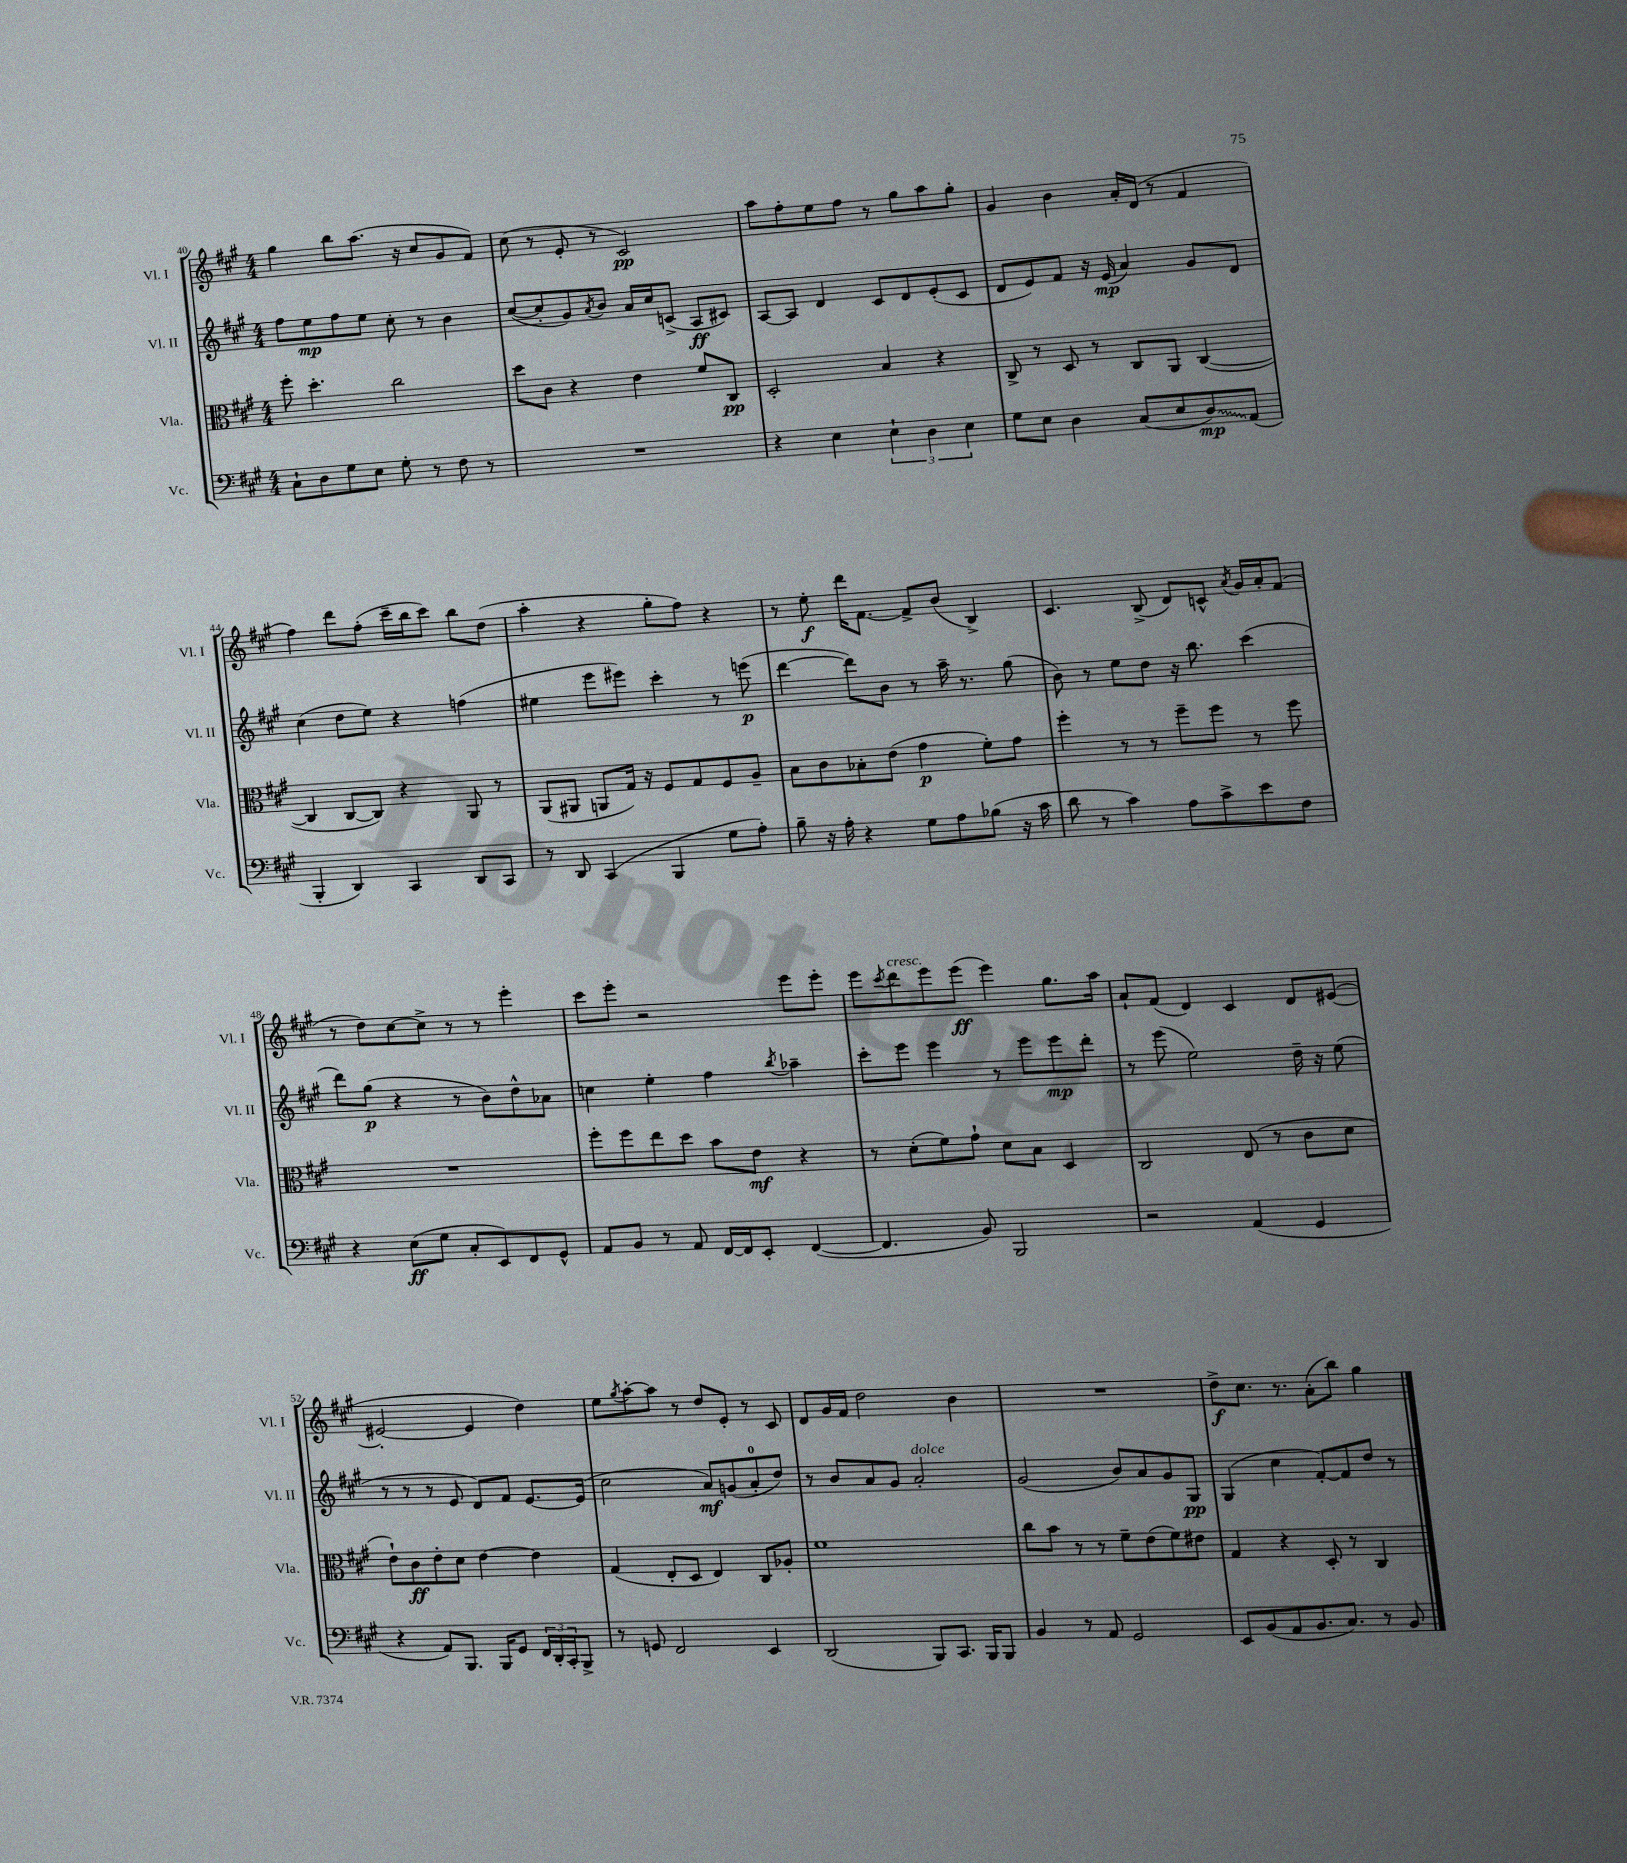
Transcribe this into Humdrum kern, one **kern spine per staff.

**kern	**kern	**kern	**kern
*staff4	*staff3	*staff2	*staff1
*clefF4	*clefC3	*clefG2	*clefG2
*k[f#c#g#]	*k[f#c#g#]	*k[f#c#g#]	*k[f#c#g#]
*M4/4	*M4/4	*M4/4	*M4/4
8C#`	8ff#'	8ff#	4gg#
8D	4.dd'	8ee	.
8G#	.	8ff#	8bb
8E	.	8ee	(8.aa
8G#'	2cc#	8cc#'	.
.	.	.	16r
8r	.	8r	8cc#
8F#	.	4b	8g#
8r	.	.	8f#)
=	=	=	=
1r	8dd	([8cc#	(8cc#
.	8c#	8cc#']	8r
.	4r	8g#)	8e'
.	.	8qa	.
.	.	8b	8r
.	4e	16a	2c#)
.	.	16cc#	.
.	.	(8c^	.
.	8f#	8A	.
.	8C#	8c#)	.
=	=	=	=
4r	2D'	[8A	8aa
.	.	8A]	8ff#'
4E	.	4d	8ee
.	.	.	8ff#
6E`	4B	8c#	8r
.	.	8d	8gg#
6D	.	.	.
.	4r	(8e'	8aa
6E	.	.	.
.	.	8c#	8gg#'
=	=	=	=
8G#	8C#^	8d	4g#
8E	8r	8e)	.
4D	8D	8f#	4b
.	8r	16r	.
.	.	(16e	.
(8C#	8C#	4a)	16a'
.	.	.	(16d
8E	8AA	.	8r
8D)	([4C#	8g#	4f#
(8AA	.	8d	.
=	=	=	=
4BBB'	4C#]	(4cc#	4ff#)
4DD)	[8C#	8dd	8ddd
.	8C#])	8ee)	(8ff#'
4CC#	4r	4r	16ccc#~
.	.	.	16bb
.	.	.	8ccc#)
8DD	8AA	(4ff	8bb
8CC#	8r	.	(8dd
=	=	=	=
8r	(8AA	4ee#	4aa'
8DD	8AA#	.	.
(4CC#	8AA	8eee	4r
.	16G#)	8eee#)	.
.	16r	.	.
4BBB	8F#	4ccc#'	8gg#'
.	8G#	.	8ff#)
8G#	8F#	8r	4r
8A')	8A~	(8eee	.
=	=	=	=
8B~	8B	[4ddd	8r
16r	8c#	.	8ee'
16A'	.	.	.
4r	8B-'	8ddd])	16ddd
.	.	.	[8.f#
.	(8e	8b	.
8G#	4g#	8r	8f#^]
8A	.	16aa~	(8b
.	.	8.r	.
(8B-	8f#')	.	4B^)
16r	8g#	(8gg#	.
16c#	.	.	.
=	=	=	=
8d	4ff#'	8b)	4.c#
8r	.	8r	.
4c#)	8r	8ee	.
.	8r	8dd	(8B^
8A	8ff#~	16r	8d)
.	.	8.bb	.
8c#^	8ff#	.	8c^^
.	.	.	8qa
8e	8r	(4ccc#	16g#
.	.	.	16a'
8F#	8ff#	.	(8f#
=	=	=	=
4r	1r	8ddd)	8r
.	.	(8gg#	8dd)
(8E	.	4r	[8cc#
8G#	.	.	8cc#^]
8C#'	.	8r	8r
8EE)	.	8b)	8r
8FF#	.	8dd^^	4eee'
8GG#^^	.	8a-	.
=	=	=	=
8AA	8ff#'	4cc	8ccc#
8BB	8ff#	.	8eee'
8r	8ee	4ee'	2r
8AA	8dd	.	.
[16FF#	8b	4ff#	.
16FF#]	.	.	.
8EE'	8e	.	.
.	.	8qbb	.
([4FF#	4r	4aa-~	8eee
.	.	.	8eee'
=	=	=	=
4.FF#]	8r	8ccc#'	8eee
.	.	.	8qccc#
.	(8d'	8eee	8ddd
.	8f#)	4eee	8eee
8BB)	8g#`	.	(8eee
2BBB	8d	8r	4eee)
.	8B	8eee	.
.	4D	8eee	8.gg#
.	.	8ddd'	.
.	.	.	16aa
=	=	=	=
2r	2C#	8r	8a`
.	.	(8eee	(8f#
.	.	2ee)	4d)
(4AA	(8E	.	4c#
.	8r	.	.
4GG#	8c#	16dd~	8d
.	.	16r	.
.	8d	(8ee	([8e#
=	=	=	=
4r	8e`)	8r	2e#'_
.	8c#	8r	.
8AA)	8e'	8r	.
8.BBB	8d	8e	.
.	[4e	8d)	4e#]
16BBB	.	.	.
8GG#	.	8f#	.
24FF#	4e]	[8.e	4dd)
24DD'	.	.	.
24CC#'	.	.	.
8BBB^	.	.	.
.	.	(16e]	.
=	=	=	=
8r	(4G#	2cc#	8ee
.	.	.	8qgg#
8GG	.	.	[8aa'
2FF#	8E'	.	8aa]
.	8D	.	8r
.	4E)	8a)	8dd
.	.	(8g	8e'
4EE	8C#	8a'	8r
.	8A-'	8dd)	8c#
=	=	=	=
(2DD	1f#	8r	8d
.	.	8b	16g#
.	.	.	16f#
.	.	8a	2dd
.	.	8g#	.
8BBB)	.	2a'	.
8.CC#	.	.	.
.	.	.	4b
16BBB	.	.	.
8BBB	.	.	.
=	=	=	=
4BB	8cc#	(2g#	1r
.	8b	.	.
8r	8r	.	.
8AA	8r	.	.
2GG#	8f#~	8b)	.
.	(8e	8a	.
.	8f#)	8g#	.
.	8e#	8G#	.
=	=	=	=
8EE	4G#	(4G#	8dd^
(8BB	.	.	8.cc#
8AA	4r	4cc#	.
.	.	.	8.r
8.BB	.	.	.
.	8D'	[8f#')	(8a'
8.C#)	.	.	.
.	8r	8f#]	8bb)
8r	4C#	8dd	4gg#
8BB	.	8r	.
==	==	==	==
*-	*-	*-	*-
